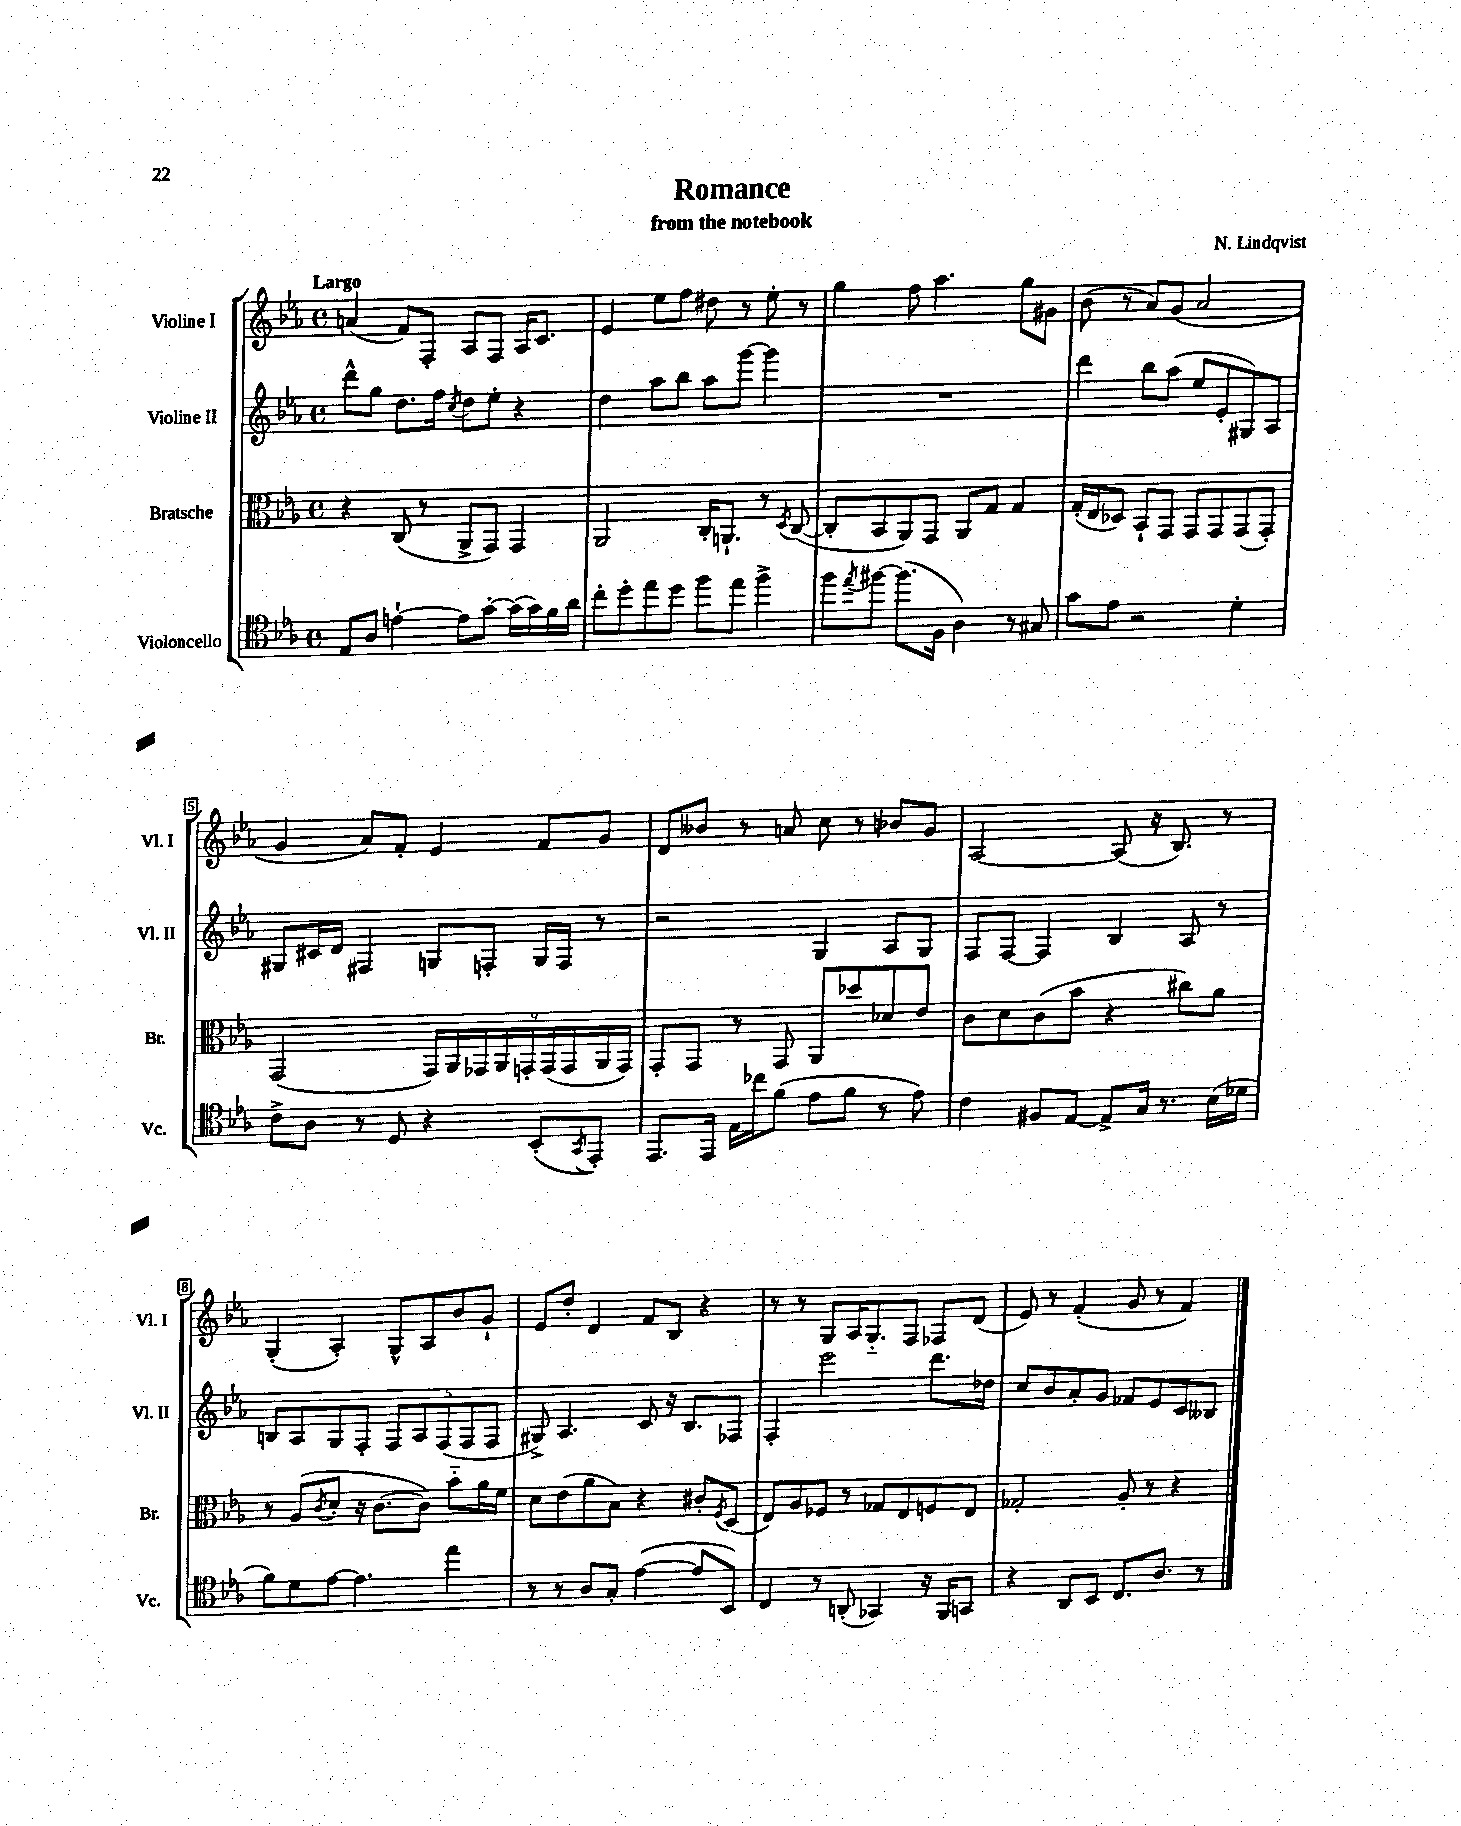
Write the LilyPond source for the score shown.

\header { title = "Romance" composer = "N. Lindqvist" subtitle = "from the notebook" }
<<
\new StaffGroup <<
\new Staff = "s0" \with { instrumentName = "Violine I" shortInstrumentName = "Vl. I" } {
    \clef treble \key ees \major \defaultTimeSignature \time 4/4 \tempo "Largo"
    a'4( f'8) f8-. aes8 f8 aes16 c'8. |
    ees'4 ees''8 f''8 dis''8 r8 ees''8-. r8 |
    g''4 f''8 aes''4. g''8 gis'8 |
    bes'8( r8 aes'8) g'8( aes'2 |
    g'4 aes'8) f'8-. ees'4 f'8 g'8 |
    d'8 beses'8 r8 a'8 c''8 r8 bes'8 g'8 |
    aes2~ aes8( r16 bes8.) r8 |
    g4-.( aes4-.) g8-^ aes8 bes'8 g'8-! |
    ees'8 d''8-. d'4 f'8 bes8 r4 |
    r8 r8 g8 aes16 g8.-_ f8 fes8 d'8( |
    ees'8) r8 f'4-.( g'8 r8 f'4) \bar "|." |
}
\new Staff = "s1" \with { instrumentName = "Violine II" shortInstrumentName = "Vl. II" } {
    \clef treble \key ees \major \defaultTimeSignature \time 4/4
    d'''8-^ g''8 d''8. f''16 \acciaccatura { c''8 } d''8 ees''8-. r4 |
    d''4 aes''8 bes''8 aes''8 g'''8~ g'''4 |
    R1 |
    d'''4 bes''8 aes''8( ees''8 ees'8-. gis8) aes8 |
    gis8 cis'16 d'16 fis4 g8 f8-. g16 f16 r8 |
    r2 g4 aes8 g8 |
    f8 f8~ f4 bes4 aes8 r8 |
    b8 aes8 g8 f8-. \tuplet 5/4 { f8 aes8 f8( f8 f8 } |
    gis8->) aes4. c'8 r16 bes8. fes8 |
    f4-. ees'''2 d'''8. des''16 |
    c''8 bes'8 aes'8-. g'8 fes'8 ees'8 c'8 beses8 \bar "|." |
}
\new Staff = "s2" \with { instrumentName = "Bratsche" shortInstrumentName = "Br." } {
    \clef alto \key ees \major \defaultTimeSignature \time 4/4
    r4 c8( r8 aes,8-> g,8) g,4 |
    aes,2 c16-. a,8.-! r8 \acciaccatura { d8 } c8~( |
    c8-. bes,8 aes,8) g,8 aes,8 g8 g4 |
    g16-.( ees16 des8) bes,8-! g,8 g,8 g,8 g,8( g,8-.) |
    g,2( \tuplet 9/8 { g,16) aes,16 ges,16 aes,16 g,16-. g,16( g,16 aes,16 g,16) } |
    g,8-. g,8 r8 g,8 aes,8 des''8 des'8 ees'8 |
    c'8 d'8 c'8( bes'8 r4 cis''8) aes'8 |
    r8 aes8( \acciaccatura { c'8 } d'8-. r16 c'8.~ c'8) bes'8-_ aes'16 f'16 |
    d'8 ees'8( aes'8 bes8) r4 cis'8-. \acciaccatura { f8 } d8( |
    ees8) aes8 fes8 r8 ges8 ees8 f8 ees8 |
    ges2-. aes8-. r8 r4 \bar "|." |
}
\new Staff = "s3" \with { instrumentName = "Violoncello" shortInstrumentName = "Vc." } {
    \clef tenor \key ees \major \defaultTimeSignature \time 4/4
    ees8 aes8 e'4~-! e'8 g'8~-. g'16( g'16) f'16 aes'16 |
    c''8-. d''8-. ees''8 d''8 f''8 ees''8 f''4-> |
    f''8 \acciaccatura { ees''8 } fis''8~ fis''8.( f16 aes4) r8 gis8 |
    g'8 ees'8 r2 d'4-. |
    c'8-> aes8 r8 d8 r4 bes,8-.( \acciaccatura { g,8 } ees,8-.) |
    ees,8. ees,16 ees16 ces''16 f'8( ees'8 f'8 r8 ees'8) |
    c'4 fis8 ees8~ ees8-> g16 r8. bes16( des'16 |
    f'8) d'8 ees'8~ ees'4. ees''4 |
    r8 r8 aes8 g8-. ees'4~( ees'8 bes,8) |
    c4 r8 a,8-.( ges,4) r16 f,16 g,8 |
    r4 aes,8 bes,8 c8. aes8. r8 \bar "|." |
}
>>
>>
\layout { \context { \Score \override BarNumber.stencil = #(make-stencil-boxer 0.1 0.3 ly:text-interface::print) } }
